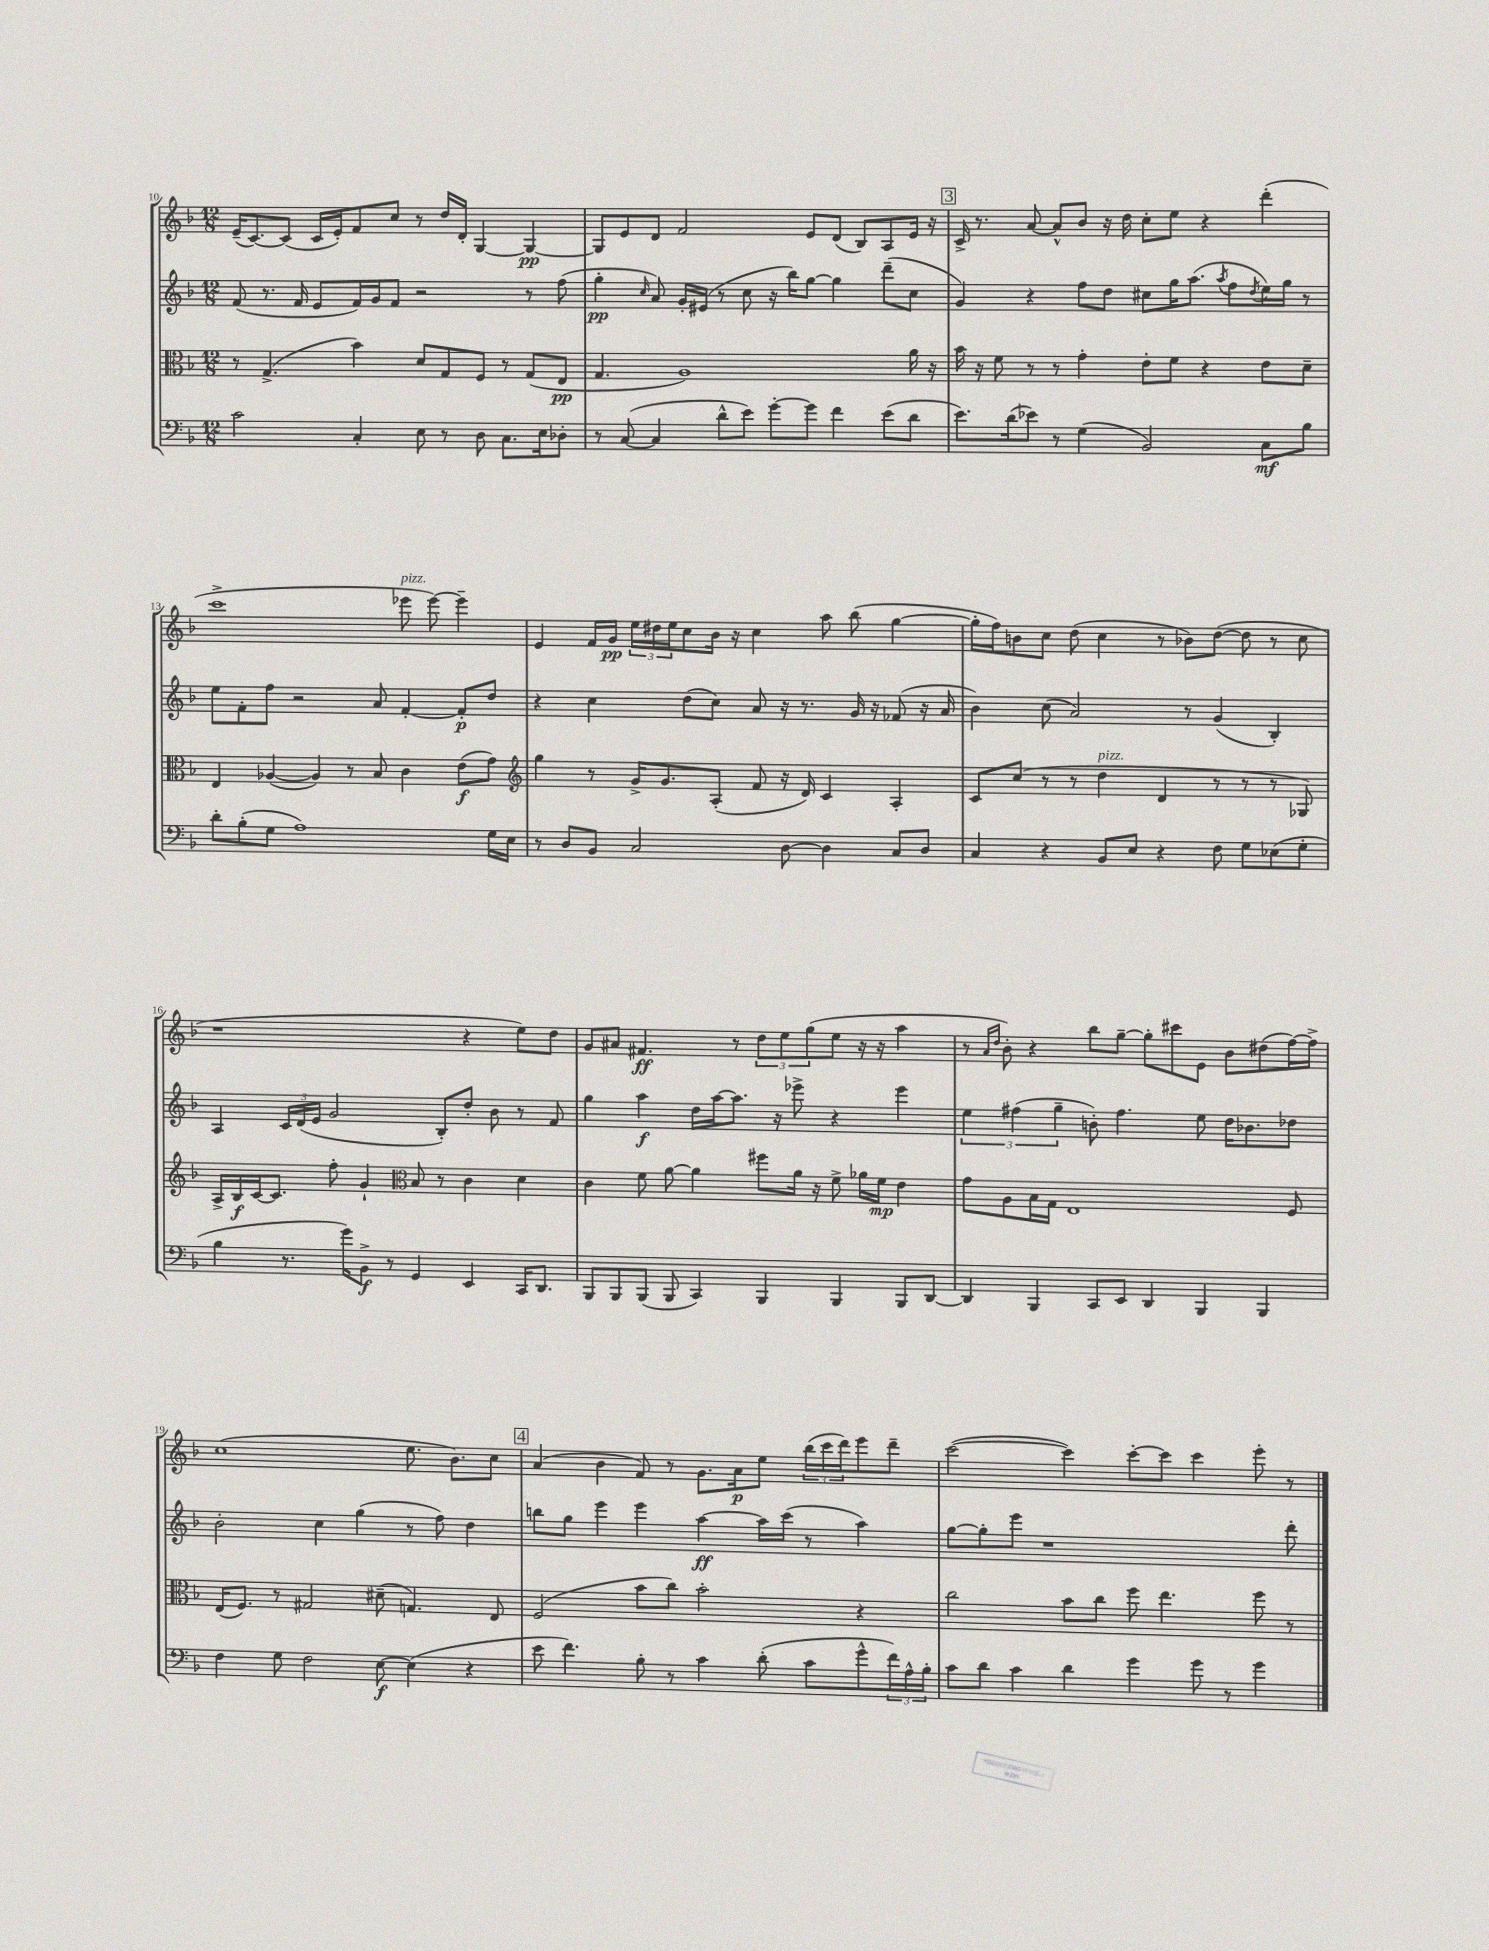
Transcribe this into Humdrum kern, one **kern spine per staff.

**kern	**dynam	**kern	**dynam	**kern	**dynam	**kern	**dynam
*part4	*part4	*part3	*part3	*part2	*part2	*part1	*part1
*staff4	*staff4	*staff3	*staff3	*staff2	*staff2	*staff1	*staff1
*clefF4	*	*clefC3	*	*clefG2	*	*clefG2	*
*k[b-]	*	*k[b-]	*	*k[b-]	*	*k[b-]	*
*M12/8	*	*M12/8	*	*M12/8	*	*M12/8	*
=10	=10	=10	=10	=10	=10	=10	=10
2c\	.	8r	.	(8f/	.	(16e~/KL	.
.	.	.	.	.	.	[8.c/)	.
.	.	(4.G^/	.	8.r	.	.	.
.	.	.	.	.	.	(8c/J]	.
.	.	.	.	16f/	.	.	.
.	.	.	.	8e/L	.	16c/LL	.
.	.	.	.	.	.	16e'/J)	.
4C'/	.	4b-\)	.	16f/L)	.	8f/	.
.	.	.	.	16g/J	.	.	.
.	.	.	.	8f/J	.	8cc/J	.
8E\	.	8d/L	.	2r	.	8r	.
8r	.	8G/	.	.	.	16dd/LL	.
.	.	.	.	.	.	16d'/JJ	.
8D\	.	8F/J	.	.	.	[4G/	.
8.C\L	.	8r	.	.	.	.	.
.	.	(8G/L	.	8r	.	4G/_	pp
16E\k	.	.	.	.	.	.	.
8D-X'\J	.	8E/J	pp	(8ff\	.	.	.
=11	=11	=11	=11	=11	=11	=11	=11
8r	.	4.G/	.	4gg'\	pp	8G/L]	.
([8C/	.	.	.	.	.	8e/	.
.	.	.	.	16qqcc/	.	.	.
4C/]	.	.	.	8a/)	.	8d/J	.
.	.	1A)	.	16g'/LL	.	2f/	.
.	.	.	.	(16e#X/JJ	.	.	.
8d^^\L	.	.	.	8r	.	.	.
8e\J)	.	.	.	8cc\	.	.	.
[8g'\L	.	.	.	16r	.	.	.
.	.	.	.	16bb-\KL)	.	.	.
8g\J]	.	.	.	[8gg\J	.	8e/L	.
4f\	.	.	.	4gg\]	.	(8d/J	.
.	.	.	.	.	.	8B-/L)	.
(8e\L	.	.	.	(8ddd~\L	.	8A/	.
8d\J	.	16a\	.	8cc\J	.	16e/Jk	.
.	.	16r	.	.	.	16r	.
!!LO:REH:place=s1:t=3
=12	=12	=12	=12	=12	=12	=12	=12
8.e\L)	.	16b-\	.	4g/)	.	16c^/	.
.	.	16r	.	.	.	8.r	.
.	.	8f\	.	.	.	.	.
(16d\k	.	.	.	.	.	.	.
8e-X\J)	.	8r	.	4r	.	[8a/	.
8r	.	8r	.	.	.	8a^^/L]	.
(4G\	.	4g'\	.	8ff\L	.	8b-/J	.
.	.	.	.	8dd\J	.	16r	.
.	.	.	.	.	.	16dd\	.
2BB-/)	.	8e'\L	.	8cc#X\L	.	8cc'\L	.
.	.	8f\J	.	16gg\K	.	8ee\J	.
.	.	.	.	(8.aa\J	.	.	.
.	.	4r	.	.	.	4r	.
.	.	.	.	8qaa/	.	.	.
.	.	.	.	8ff\L	.	.	.
.	.	.	.	8qdd/	.	.	.
8C\L	mf	8e\L	.	16ee\L)	.	(4ddd'\	.
.	.	.	.	16gg\JJ	.	.	.
8B-\J	.	8d~\J	.	8r	.	.	.
!!LO:LB:g=z
=13	=13	=13	=13	=13	=13	=13	=13
8d'\L	.	4E/	.	8ee\L	.	1ccc^	.
(8B-'\	.	.	.	8f'\	.	.	.
8G\J	.	([4A-X/	.	8ff\J	.	.	.
1A)	.	.	.	2r	.	.	.
.	.	4A-/])	.	.	.	.	.
.	.	8r	.	.	.	.	.
.	.	8B-/	.	8a/	.	.	.
!	!	!	!	!	!	!LO:TX:a:i:t=pizz.	!
.	.	4c\	.	[4f'/	.	8eee-X\	.
.	.	.	.	.	.	[8eee-\)	.
.	.	(8e\L	f	8f'/L]	p	4eee-~\]	.
16G\LL	.	8g\J)	.	8dd/J	.	.	.
16E\JJ	.	.	.	.	.	.	.
=14	=14	=14	=14	=14	=14	=14	=14
*	*	*clefG2	*	*	*	*	*
8r	.	4gg\	.	4r	.	4e/	.
8D/L	.	.	.	.	.	.	.
8BB-/J	.	8r	.	4cc\	.	16f/LL	.
.	.	.	.	.	.	16g/JJ	pp
2C/	.	16g^/KL	.	.	.	24ee\LL	.
.	.	.	.	.	.	24dd#X\	.
.	.	8.g/	.	.	.	.	.
.	.	.	.	.	.	24ee\J	.
.	.	.	.	(8dd\L	.	8cc\	.
.	.	(8A'/J	.	8cc\J)	.	16b-\Jk	.
.	.	.	.	.	.	16r	.
.	.	8f/	.	8a/	.	4cc\	.
[8D\	.	16r	.	16r	.	.	.
.	.	16d/)	.	8.r	.	.	.
4D\]	.	4c/	.	.	.	8aa\	.
.	.	.	.	16g/	.	(8bb-\	.
.	.	.	.	16r	.	.	.
8C/L	.	4A'/	.	(8f-X/	.	[4gg\	.
8D/J	.	.	.	16r	.	.	.
.	.	.	.	16a/	.	.	.
=15	=15	=15	=15	=15	=15	=15	=15
4C/	.	8c/L	.	4b-\)	.	16gg'\LL]	.
.	.	.	.	.	.	16ff\J)	.
.	.	(8cc/J	.	.	.	8bn\	.
4r	.	8r	.	(8cc\	.	8cc\J	.
.	.	8r	.	2a/)	.	(8dd\	.
!	!	!LO:TX:a:i:t=pizz.	!	!	!	!	!
8BB-/L	.	4dd\	.	.	.	4cc\	.
8E/J	.	.	.	.	.	.	.
4r	.	4d/	.	.	.	8r	.
.	.	.	.	8r	.	8b-X\L)	.
8F\	.	8r	.	(4g/	.	([8dd\J	.
8G\L	.	8r	.	.	.	8dd\]	.
(8E-X\	.	8r	.	4B-'/)	.	8r	.
8G'\J	.	8G-X/)	.	.	.	8cc\	.
!!LO:LB:g=z
=16	=16	=16	=16	=16	=16	=16	=16
4B-\	.	16A^/LL	.	4A/	.	1r	.
.	.	16B-/	f	.	.	.	.
.	.	[16c/J	.	.	.	.	.
.	.	8.c/J]	.	.	.	.	.
8.r	.	.	.	24c/LL	.	.	.
.	.	.	.	(24d/	.	.	.
.	.	.	.	24e/JJ	.	.	.
.	.	8ff'\	.	2g/	.	.	.
16g\KL)	.	.	.	.	.	.	.
8BB-^\J	f	4g`/	.	.	.	.	.
8r	.	.	.	.	.	.	.
*	*	*clefC3	*	*	*	*	*
4GG/	.	8B-/	.	.	.	.	.
.	.	8r	.	8B-'/L)	.	.	.
4EE/	.	4c\	.	8dd'/J	.	4r	.
.	.	.	.	8b-\	.	.	.
16CC/KL	.	4d\	.	8r	.	8ee\L)	.
8.DD/J	.	.	.	.	.	.	.
.	.	.	.	8f/	.	8dd\J	.
=17	=17	=17	=17	=17	=17	=17	=17
8BBB-/L	.	4c\	.	4gg\	.	8g/L	.
8BBB-/	.	.	.	.	.	8a#X/J	.
(8BBB-/J	.	8f\	.	4aa\	f	4.f#X/	ff
8BBB-/	.	[8a\	.	.	.	.	.
4CC/)	.	4a\]	.	16dd\LL	.	.	.
.	.	.	.	[16aa\J	.	.	.
.	.	.	.	8.aa\J]	.	8r	.
4BBB-/	.	8ff#X\L	.	.	.	12dd\L	.
.	.	.	.	16r	.	.	.
.	.	.	.	.	.	12ee\	.
.	.	16a\Jk	.	8eee-X^\	.	.	.
.	.	.	.	.	.	(12gg\	.
.	.	16r	.	.	.	.	.
4BBB-/	.	8f^\	.	4r	.	8ee\J	.
.	.	16a-X\LL	.	.	.	16r	.
.	.	16f\JJ	mp	.	.	16r	.
8BBB-/L	.	4e\	.	4eee-\	.	4aa\	.
[8DD/J	.	.	.	.	.	.	.
=18	=18	=18	=18	=18	=18	=18	=18
4DD/]	.	8g\L	.	6ee\	.	8r	.
.	.	.	.	.	.	16qqa/LL	.
.	.	.	.	.	.	16qqdd/JJ	.
.	.	8A\	.	.	.	8b-'\)	.
.	.	.	.	(6ff#X\	.	.	.
4BBB-/	.	16B-\L	.	.	.	4r	.
.	.	16G\JJ	.	.	.	.	.
.	.	.	.	6gg~\	.	.	.
.	.	1E	.	.	.	.	.
8CC/L	.	.	.	8bn'\)	.	8bb-\L	.
8EE/J	.	.	.	4.ff#\	.	[8gg~\J	.
4DD/	.	.	.	.	.	8gg'\L]	.
.	.	.	.	.	.	8ccc#X\	.
4BBB-/	.	.	.	8ee\	.	8e\J	.
.	.	.	.	16dd\KL	.	8b-\L	.
.	.	.	.	8.b-X\	.	.	.
4BBB-/	.	.	.	.	.	(8dd#X\	.
.	.	8F/	.	8dd-X\J	.	[16ff\L)	.
.	.	.	.	.	.	16ff^\JJ]	.
!!LO:LB:g=z
=19	=19	=19	=19	=19	=19	=19	=19
4F\	.	(16E/KL	.	2b-'\	.	(1cc	.
.	.	8.F/J)	.	.	.	.	.
8G\	.	8r	.	.	.	.	.
2F\	.	2G#X/	.	.	.	.	.
.	.	.	.	4cc\	.	.	.
.	.	.	.	(4gg\	.	.	.
[8E\	f	(8d#X~\	.	.	.	.	.
(4E\]	.	4.Gn/)	.	8r	.	8.ee\	.
.	.	.	.	8ff\)	.	.	.
.	.	.	.	.	.	8.b-\L)	.
4r	.	.	.	4dd\	.	.	.
.	.	8E/	.	.	.	8cc\J	.
!!LO:REH:place=s1:t=4
=20	=20	=20	=20	=20	=20	=20	=20
8e\	.	(2F/	.	8bbn\L	.	(4a/	.
4.f\)	.	.	.	8gg\J	.	.	.
.	.	.	.	4eee\	.	4b-\	.
8B-'\	.	8b-\L	.	4eee\	.	8f/)	.
8r	.	8cc\J)	.	.	.	8r	.
4c\	.	2b-'\	.	[4aa\	ff	8.g\L	.
.	.	.	.	.	.	16a\k	p
(8d'\	.	.	.	16aa\LL]	.	8ee\J	.
.	.	.	.	(16ccc\JJ	.	.	.
8c\L	.	.	.	8r	.	(24bb-\LL	.
.	.	.	.	.	.	24ccc\	.
.	.	.	.	.	.	24ddd\J)	.
8g^^\	.	4r	.	4aa\)	.	8eee\	.
24f\L)	.	.	.	.	.	8ddd~\J	.
24A^^\	.	.	.	.	.	.	.
24B-'\JJ	.	.	.	.	.	.	.
=21	=21	=21	=21	=21	=21	=21	=21
8c\L	.	2cc\	.	[8gg\L	.	([2ccc\	.
8d\J	.	.	.	8gg'\]	.	.	.
4c\	.	.	.	8eee\J	.	.	.
.	.	.	.	1r	.	.	.
4d\	.	8b-\L	.	.	.	4ccc\])	.
.	.	8cc\J	.	.	.	.	.
4g\	.	8ff\	.	.	.	[8ccc'\L	.
.	.	4.ee\	.	.	.	8ccc\J]	.
8g\	.	.	.	.	.	4ccc\	.
8r	.	.	.	.	.	.	.
4g\	.	8ff\	.	.	.	8eee'\	.
.	.	8r	.	8ddd'\	.	8r	.
==	==	==	==	==	==	==	==
*-	*-	*-	*-	*-	*-	*-	*-
